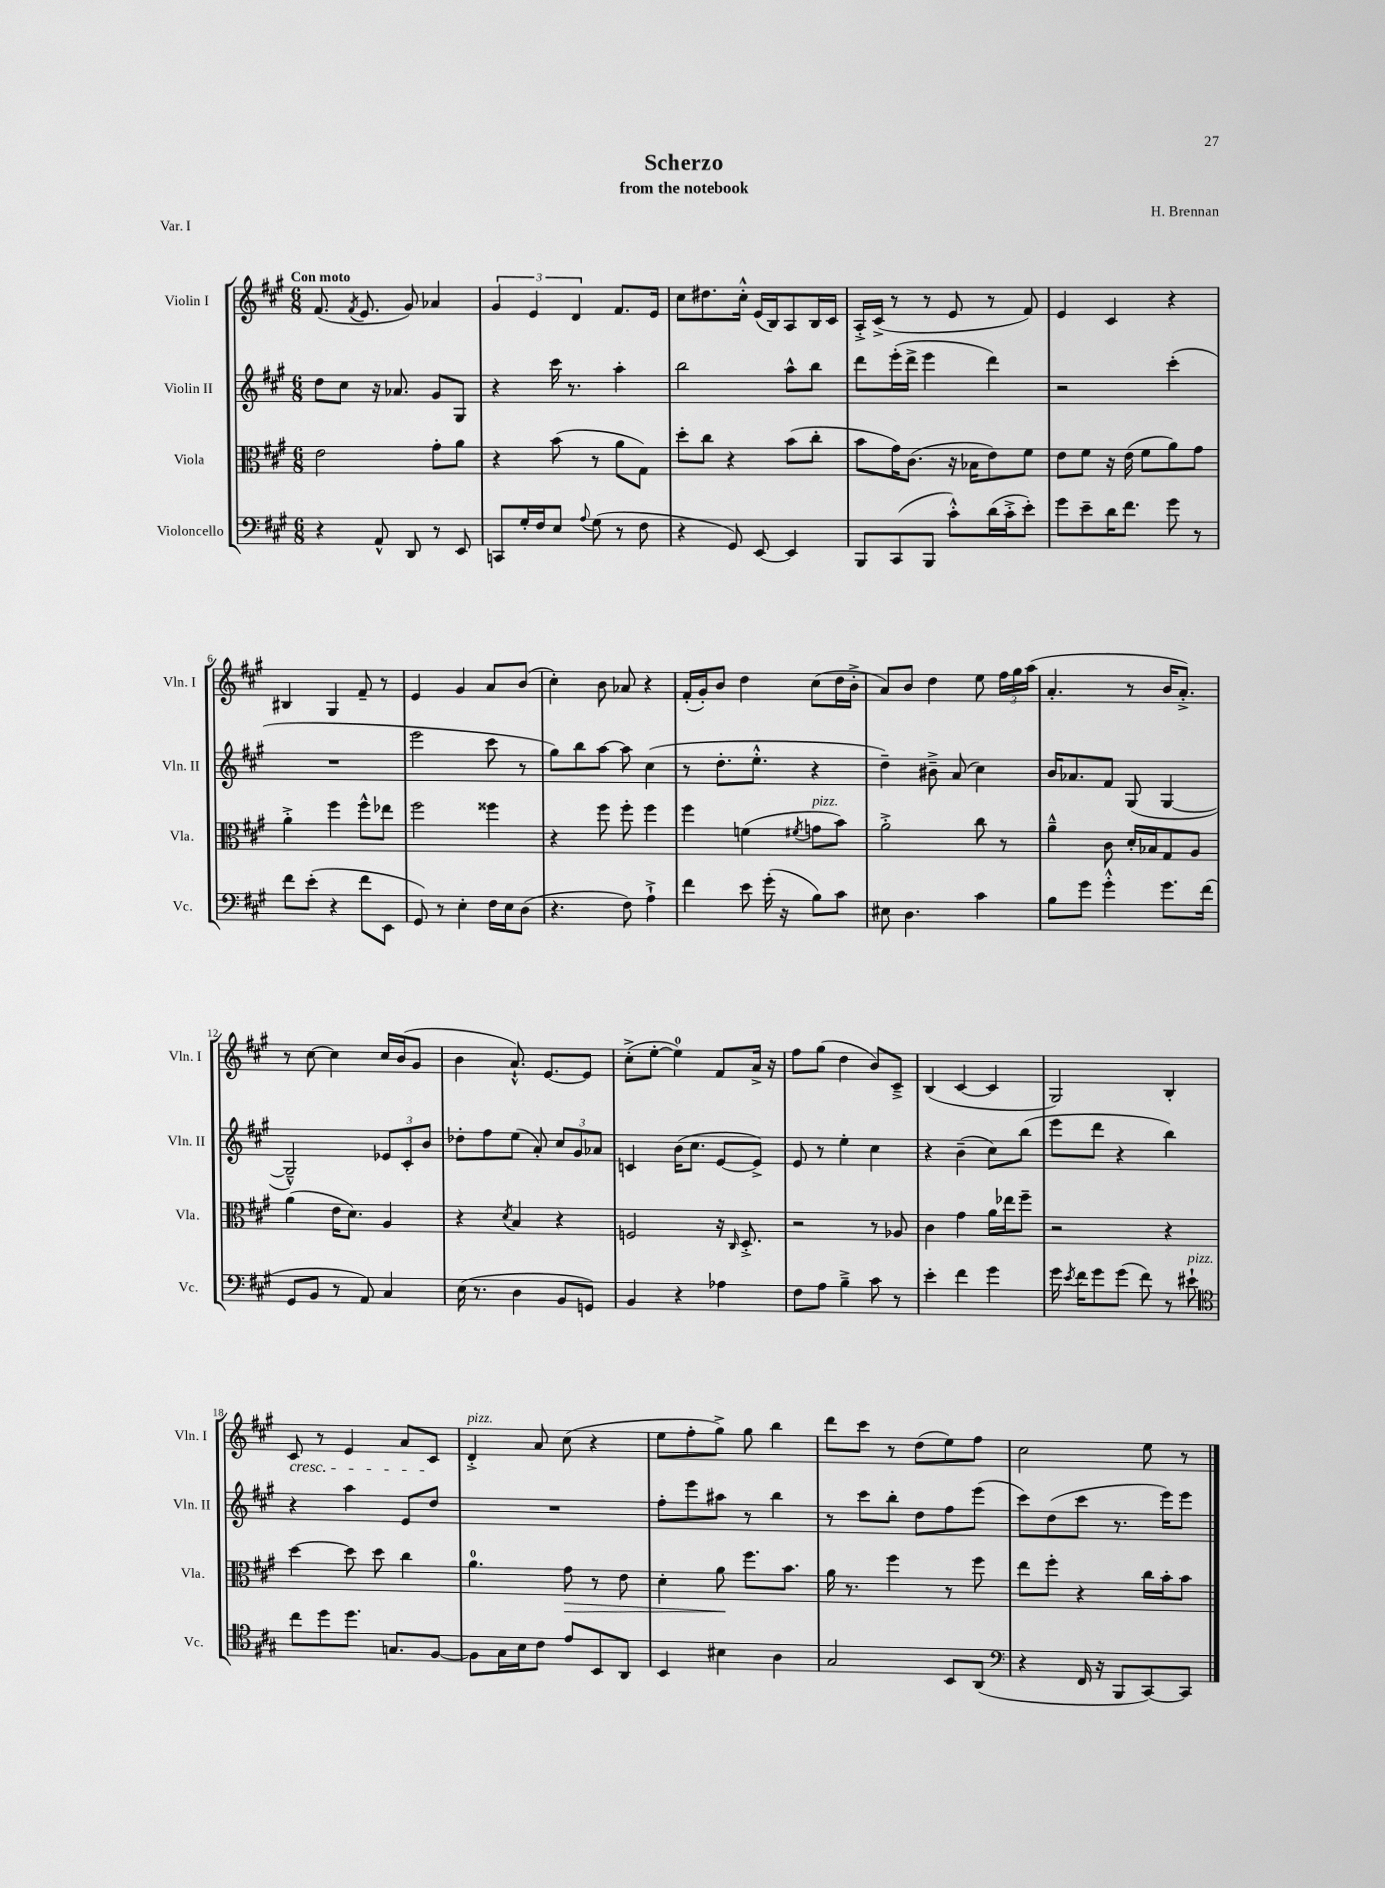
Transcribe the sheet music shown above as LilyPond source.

\header { title = "Scherzo" composer = "H. Brennan" subtitle = "from the notebook" piece = "Var. I" }
<<
\new StaffGroup <<
\new Staff = "s0" \with { instrumentName = "Violin I" shortInstrumentName = "Vln. I" } {
    \clef treble \key a \major \numericTimeSignature \time 6/8 \tempo "Con moto"
    \autoBeamOff fis'8.( \acciaccatura { fis'8 } e'8. gis'8) aes'4 |
    \tuplet 3/2 { gis'4 e'4 d'4 } fis'8.[ e'16] |
    cis''8[ dis''8. cis''16]-.-^ e'16[( b16) a8 b16 cis'16] |
    a16[-.-> cis'16]->( r8 r8 e'8 r8 fis'8) |
    e'4 cis'4 r4 |
    bis4 gis4 fis'8-- r8 |
    e'4 gis'4 a'8[ b'8]( |
    cis''4-.) b'8 aes'8 r4 |
    fis'16[-.( gis'16-.) b'8] d''4 cis''8[( d''16 b'16]-.-> |
    a'8[) b'8] d''4 e''8 \tuplet 3/2 { fis''16[ gis''16 a''16]( } |
    a'4.-. r8 b'16[ a'8.]-.->) |
    r8 cis''8~ cis''4 cis''16[ b'16( gis'8] |
    b'4 a'8.-!-^) e'8.[~ e'8] |
    cis''8[-.->( e''8]~-. e''4-0) fis'8[ a'16]-> r16 |
    fis''8[ gis''8]( d''4 b'8[) cis'8]---> |
    b4( cis'4~ cis'4 |
    gis2) b4-. |
    cis'8\cresc r8 e'4 a'8[ cis'8]\! |
    d'4-.->^\markup { \italic "pizz." } a'8 cis''8( r4 |
    e''8[ fis''8-. gis''8]->) gis''8 b''4 |
    d'''8[ cis'''8] r8 d''8[( e''8) fis''8] |
    cis''2 e''8 r8 \bar "|." |
}
\new Staff = "s1" \with { instrumentName = "Violin II" shortInstrumentName = "Vln. II" } {
    \clef treble \key a \major \numericTimeSignature \time 6/8
    \autoBeamOff d''8[ cis''8] r16 aes'8. gis'8[ gis8] |
    r4 cis'''16 r8. a''4-. |
    b''2 a''8[-^ b''8] |
    d'''8[ e'''16-.( d'''16]-> e'''4 d'''4) |
    r2 cis'''4-.( |
    R2. |
    e'''2 cis'''8 r8 |
    gis''8[) b''8 a''8]~ a''8 cis''4( |
    r8 d''8.[-. e''8.]-.-^ r4 |
    d''4--) bis'8---> a'8( cis''4) |
    b'16[ aes'8. fis'8] gis8( gis4~ |
    gis2---^) \tuplet 3/2 { ees'8[ cis'8-. b'8] } |
    des''8[-. fis''8 e''8]( a'8-.) \tuplet 3/2 { cis''8[ gis'8 aes'8] } |
    c'4 b'16[( cis''8.] e'8[~ e'8]->) |
    e'8 r8 e''4-. cis''4 |
    r4 b'4--( cis''8[) b''8]( |
    e'''8[ d'''8] r4 b''4) |
    r4 a''4 e'8[ d''8] |
    R2. |
    fis''8[-. e'''8 ais''8] r8 b''4 |
    r8 cis'''8[ b''8]-. d''8[ fis''8 e'''8]( |
    cis'''8[) d''8( cis'''8] r8. e'''16[) e'''8] \bar "|." |
}
\new Staff = "s2" \with { instrumentName = "Viola" shortInstrumentName = "Vla." } {
    \clef alto \key a \major \numericTimeSignature \time 6/8
    \autoBeamOff e'2 gis'8[-. a'8] |
    r4 b'8( r8 a'8[ gis8]) |
    d''8[-. cis''8] r4 b'8[( cis''8]-. |
    b'8[ gis'16) cis'8.]( r16 bes16[ e'8) fis'8] |
    e'8[ fis'8] r16 e'16( fis'8[ a'8) gis'8] |
    a'4-.-> fis''4 fis''8[-^ ees''8] |
    fis''2 fisis''4 |
    r4 fis''8 fis''8-. fis''4 |
    fis''4 f'4( \acciaccatura { fis'8 } g'8[^\markup { \italic "pizz." } b'8]) |
    a'2-.-> cis''8 r8 |
    a'4---^ cis'8 d'16[-. bes16 gis8 a8] |
    a'4( e'16[ d'8.]) a4 |
    r4 \acciaccatura { d'8 } b4 r4 |
    f2 r16 \grace { cis16 } d8.-.-> |
    r2 r8 aes8 |
    cis'4 gis'4 a'16[ ees''16 fis''8]-- |
    r2 r4 |
    d''4~ d''8 d''8 cis''4 |
    a'4.-0 gis'8\> r8 e'8 |
    d'4-. a'8\! fis''8.[ b'8.] |
    a'16 r8. fis''4 r8 fis''8 |
    e''8[ fis''8]-. r4 cis''16[ b'16-. b'8] \bar "|." |
}
\new Staff = "s3" \with { instrumentName = "Violoncello" shortInstrumentName = "Vc." } {
    \clef bass \key a \major \numericTimeSignature \time 6/8
    \autoBeamOff r4 a,8-^ d,8 r8 e,8 |
    c,8[ gis16-. fis16 e8] \appoggiatura { a8 } gis8( r8 fis8 |
    r4 gis,8) e,8~ e,4 |
    b,,8[ cis,8( b,,8] cis'8[-.-^) d'16( cis'16-.-> e'8]-.) |
    gis'8[ e'8-- d'16 fis'8.] gis'8 r8 |
    fis'8[ e'8]-.( r4 fis'8[ e,8] |
    gis,8) r8 e4-. fis16[ e16 d8]( |
    r4. fis8) a4-!-> |
    fis'4 e'8 gis'16-.( r16 b8[) cis'8] |
    eis8 d4. cis'4 |
    b8[ gis'8] gis'4-.-^ gis'8.[ fis'16]( |
    gis,8[ b,8] r8 a,8) cis4 |
    e16( r8. d4 b,8[ g,8]) |
    b,4 r4 aes4 |
    fis8[ a8] b4---> cis'8 r8 |
    e'4-. fis'4 gis'4 |
    gis'16 \acciaccatura { e'8 } fis'16[ gis'8 gis'8]( fis'8) r8 eis'8-!^\markup { \italic "pizz." } |
    \clef tenor cis''8[ d''8 d''8.] g8.[ fis8]~ |
    fis8[ gis16 b16 cis'8] e'8[ b,8 a,8] |
    b,4 bis4 a4 |
    gis2 b,8[ a,8]( |
    \clef bass r4 fis,16 r16 b,,8[ cis,8~) cis,8] \bar "|." |
}
>>
>>
